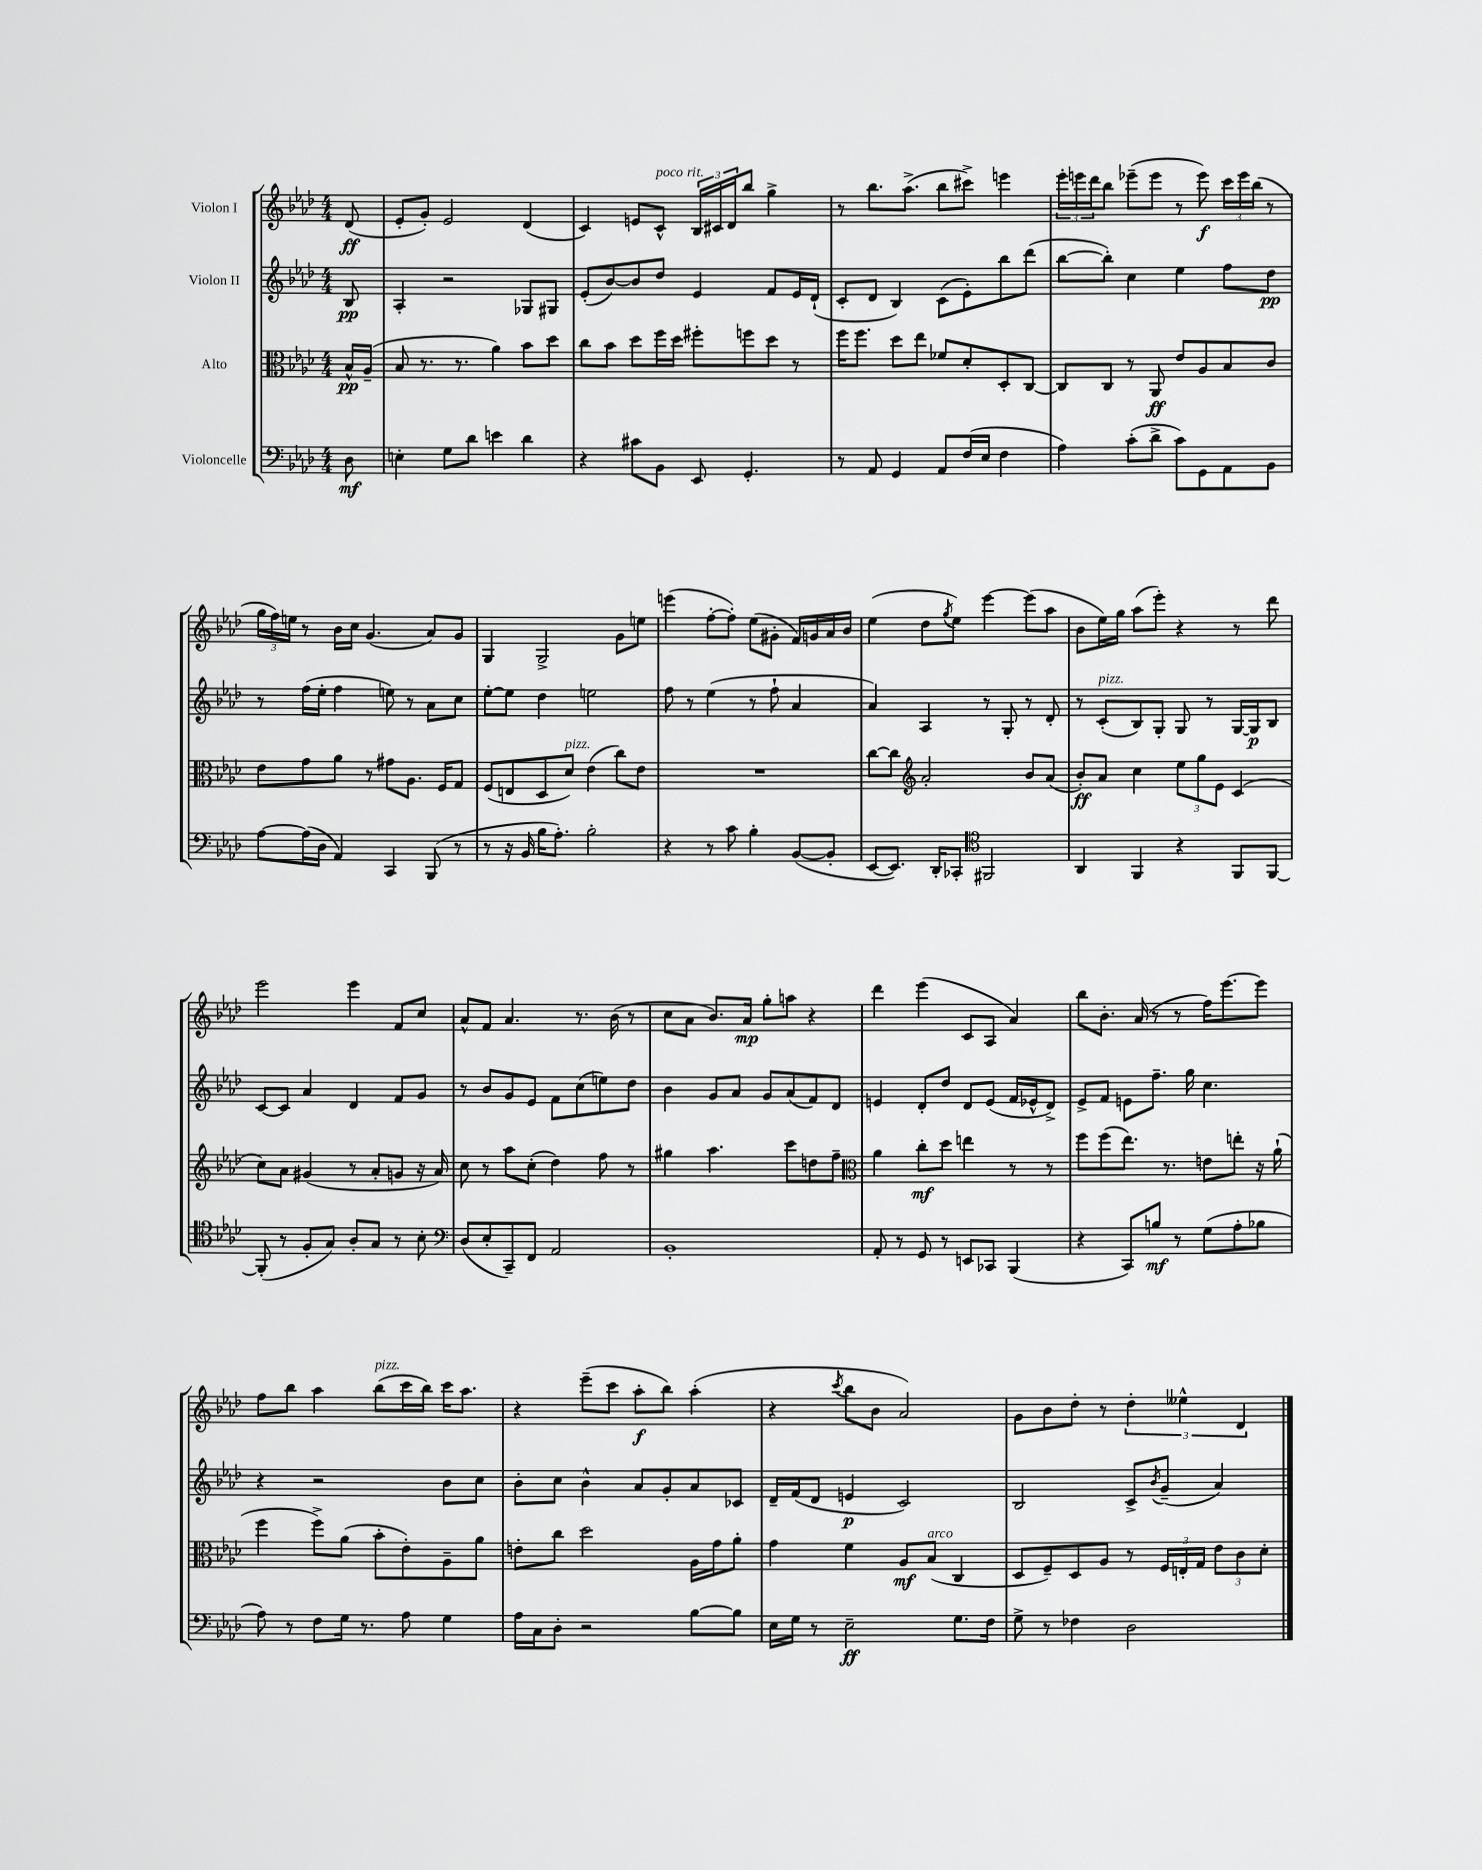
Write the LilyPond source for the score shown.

<<
\new StaffGroup <<
\new Staff = "s0" \with { instrumentName = "Violon I" } {
    \clef treble \key aes \major \numericTimeSignature \time 4/4 \partial 8
    des'8\ff( |
    ees'8-. g'8-.) ees'2 des'4( |
    c'4) e'8 c'8-^^\markup { \italic "poco rit." } \tuplet 3/2 { bes16 cis'16 des'16 } bes''8 g''4-> |
    r8 bes''8. aes''8.->( bes''8 cis'''8->) e'''4 |
    \tuplet 3/2 { ees'''16-. e'''16 des'''16 } bes''8 ees'''8--( ees'''8 r8 ees'''8\f) \tuplet 3/2 { c'''16 ees'''16 bes''16( } r8 |
    \tuplet 3/2 { g''16 f''16) e''16 } r8 bes'16 c''16 g'4.( aes'8) g'8 |
    g4 g2-> g'8 e''8 |
    e'''4( f''8~-. f''8-.) ees''8( gis'8-. f'16) g'16 aes'16 bes'16 |
    ees''4( des''8 \acciaccatura { g''8 } ees''8) ees'''4~ ees'''8( aes''8 |
    bes'8 ees''16) g''16 aes''8( ees'''8-.) r4 r8 des'''8 |
    ees'''2 ees'''4 f'8 c''8 |
    aes'8-^ f'8 aes'4. r8. bes'16( r8 |
    c''8 aes'8 bes'8.) aes'16\mp g''8-. a''8 r4 |
    des'''4 ees'''4( c'8 aes8 aes'4) |
    bes''8 bes'8.-. aes'16( r8 r8 f''16) ees'''8.~ ees'''8 |
    f''8 bes''8 aes''4 bes''8^\markup { \italic "pizz." }( c'''16 bes''16) c'''16 aes''8. |
    r4 ees'''8--( c'''8 aes''8-.\f bes''8) aes''4-.( |
    r4 \acciaccatura { c'''8 } bes''8 bes'8 aes'2) |
    g'8 bes'8 des''8-. r8 \tuplet 3/2 { des''4-. eeses''4-^ des'4 } \bar "|." |
}
\new Staff = "s1" \with { instrumentName = "Violon II" } {
    \clef treble \key aes \major \numericTimeSignature \time 4/4 \partial 8
    bes8\pp |
    aes4-. r2 ges8 gis8 |
    ees'8-.( bes'8~) bes'8 des''8 ees'4 f'8 ees'16 des'16-!( |
    c'8-. des'8 bes4) c'8( ees'8-.) bes''8 des'''8( |
    bes''8~ bes''8-.) c''4 ees''4 f''8 des''8\pp |
    r8 f''16( ees''16-. f''4 e''8) r8 aes'8 c''8 |
    ees''8~-. ees''8 des''4 e''2 |
    f''8 r8 ees''4( r8 f''8-! aes'4 |
    aes'4) aes4 r8 g8-. r8 des'8-. |
    r8 c'8-.^\markup { \italic "pizz." }( bes8) g8-. g8 r8 g16~ g16\p bes8 |
    c'8~ c'8 aes'4 des'4 f'8 g'8 |
    r8 bes'8 g'8 ees'8 f'8 c''8( e''8) des''8 |
    bes'4 g'8 aes'8 g'8 aes'8( f'8) des'8 |
    e'4 des'8-. des''8 des'8 e'8( f'16 ees'16-^ des'8->) |
    ees'8-> f'8 e'8 f''8.-- g''16 c''4. |
    r4 r2 bes'8 c''8 |
    bes'8-. c''8 bes'4-^ aes'8 g'8-. aes'8 ces'8 |
    des'16-- f'16( des'8 e'4\p c'2) |
    bes2 c'8-> \acciaccatura { bes'8 } g'8--( aes'4) \bar "|." |
}
\new Staff = "s2" \with { instrumentName = "Alto" } {
    \clef alto \key aes \major \numericTimeSignature \time 4/4 \partial 8
    bes16-^\pp aes16--( |
    bes8 r8. r8. aes'4) bes'8 des''8 |
    c''8 bes'8 des''8 f''16 des''16 fis''8-. f''8 des''8 r8 |
    f''16 f''8. des''8 ees''8 fes'8 des'8-. des8-. c8~ |
    c8 c8 r8 aes,8\ff ees'8 aes8 bes8 c'8 |
    ees'8 g'8 aes'8 r8 gis'8 aes8. f16 g8 |
    f8( e8 des8 des'8^\markup { \italic "pizz." }) ees'4( c''8) ees'8 |
    R1 |
    c''8~ c''8 \clef treble aes'2-. bes'8 aes'8( |
    bes'8-.\ff) aes'8 c''4 \tuplet 3/2 { ees''8 g''8 ees'8 } c'4( |
    c''8) aes'8 gis'4( r8 aes'8-. g'8 r16 aes'16) |
    c''8 r8 aes''8 c''8-.( des''4) f''8 r8 |
    gis''4 aes''4. c'''8 d''8 f''8-- |
    \clef alto aes'4 c''8-.\mf des''8 e''4 r8 r8 |
    f''8 f''8( ees''8.) r8. e'8 e''8-. r16 aes'16-!( |
    f''4 f''8->) aes'8( bes'8-. ees'8-.) aes8-- aes'8 |
    e'8-. c''8 des''2 aes16 g'16 aes'8-. |
    g'4 f'4 aes8\mf bes8^\markup { \italic "arco" }( c4 |
    des8 f8--) des8 aes8 r8 \tuplet 3/2 { f16 e16-. g16 } \tuplet 3/2 { ees'8 c'8 des'8-. } \bar "|." |
}
\new Staff = "s3" \with { instrumentName = "Violoncelle" } {
    \clef bass \key aes \major \numericTimeSignature \time 4/4 \partial 8
    des8\mf |
    e4-. g8 des'8 e'4 des'4 |
    r4 cis'8 bes,8 ees,8 g,4.-. |
    r8 aes,8 g,4 aes,8 f16( ees16 f4 |
    aes4) c'8-.( des'8-> c'8) g,8 aes,8 bes,8 |
    aes8~ aes16( des16 aes,4) c,4 bes,,8( r8 |
    r8 r16 bes,16 bes16 aes8.-.) bes2-. |
    r4 r8 c'8 bes4-. bes,8~( bes,8-. |
    ees,8~ ees,8.) des,16-. ces,8-. \clef tenor fis,2 |
    aes,4 f,4 r4 f,8 f,8~ |
    f,8-.( r8 f8-. g8) aes8-. g8 r8 bes8-. |
    \clef bass des8( ees8-. c,8--) f,8 aes,2 |
    bes,1-. |
    aes,8-. r8 g,8 r8 e,8 ces,8 bes,,4( |
    r4 c,8) b8\mf r8 g8( aes8-. bes8 |
    aes8) r8 f8 g16 r8. aes8 g4 |
    aes16 c16 des8-. r2 bes8~ bes8 |
    ees16 g16 r8 ees2--\ff g8. f16 |
    g8-> r8 fes4 des2 \bar "|." |
}
>>
>>
\layout { \context { \Score \remove "Bar_number_engraver" } }
